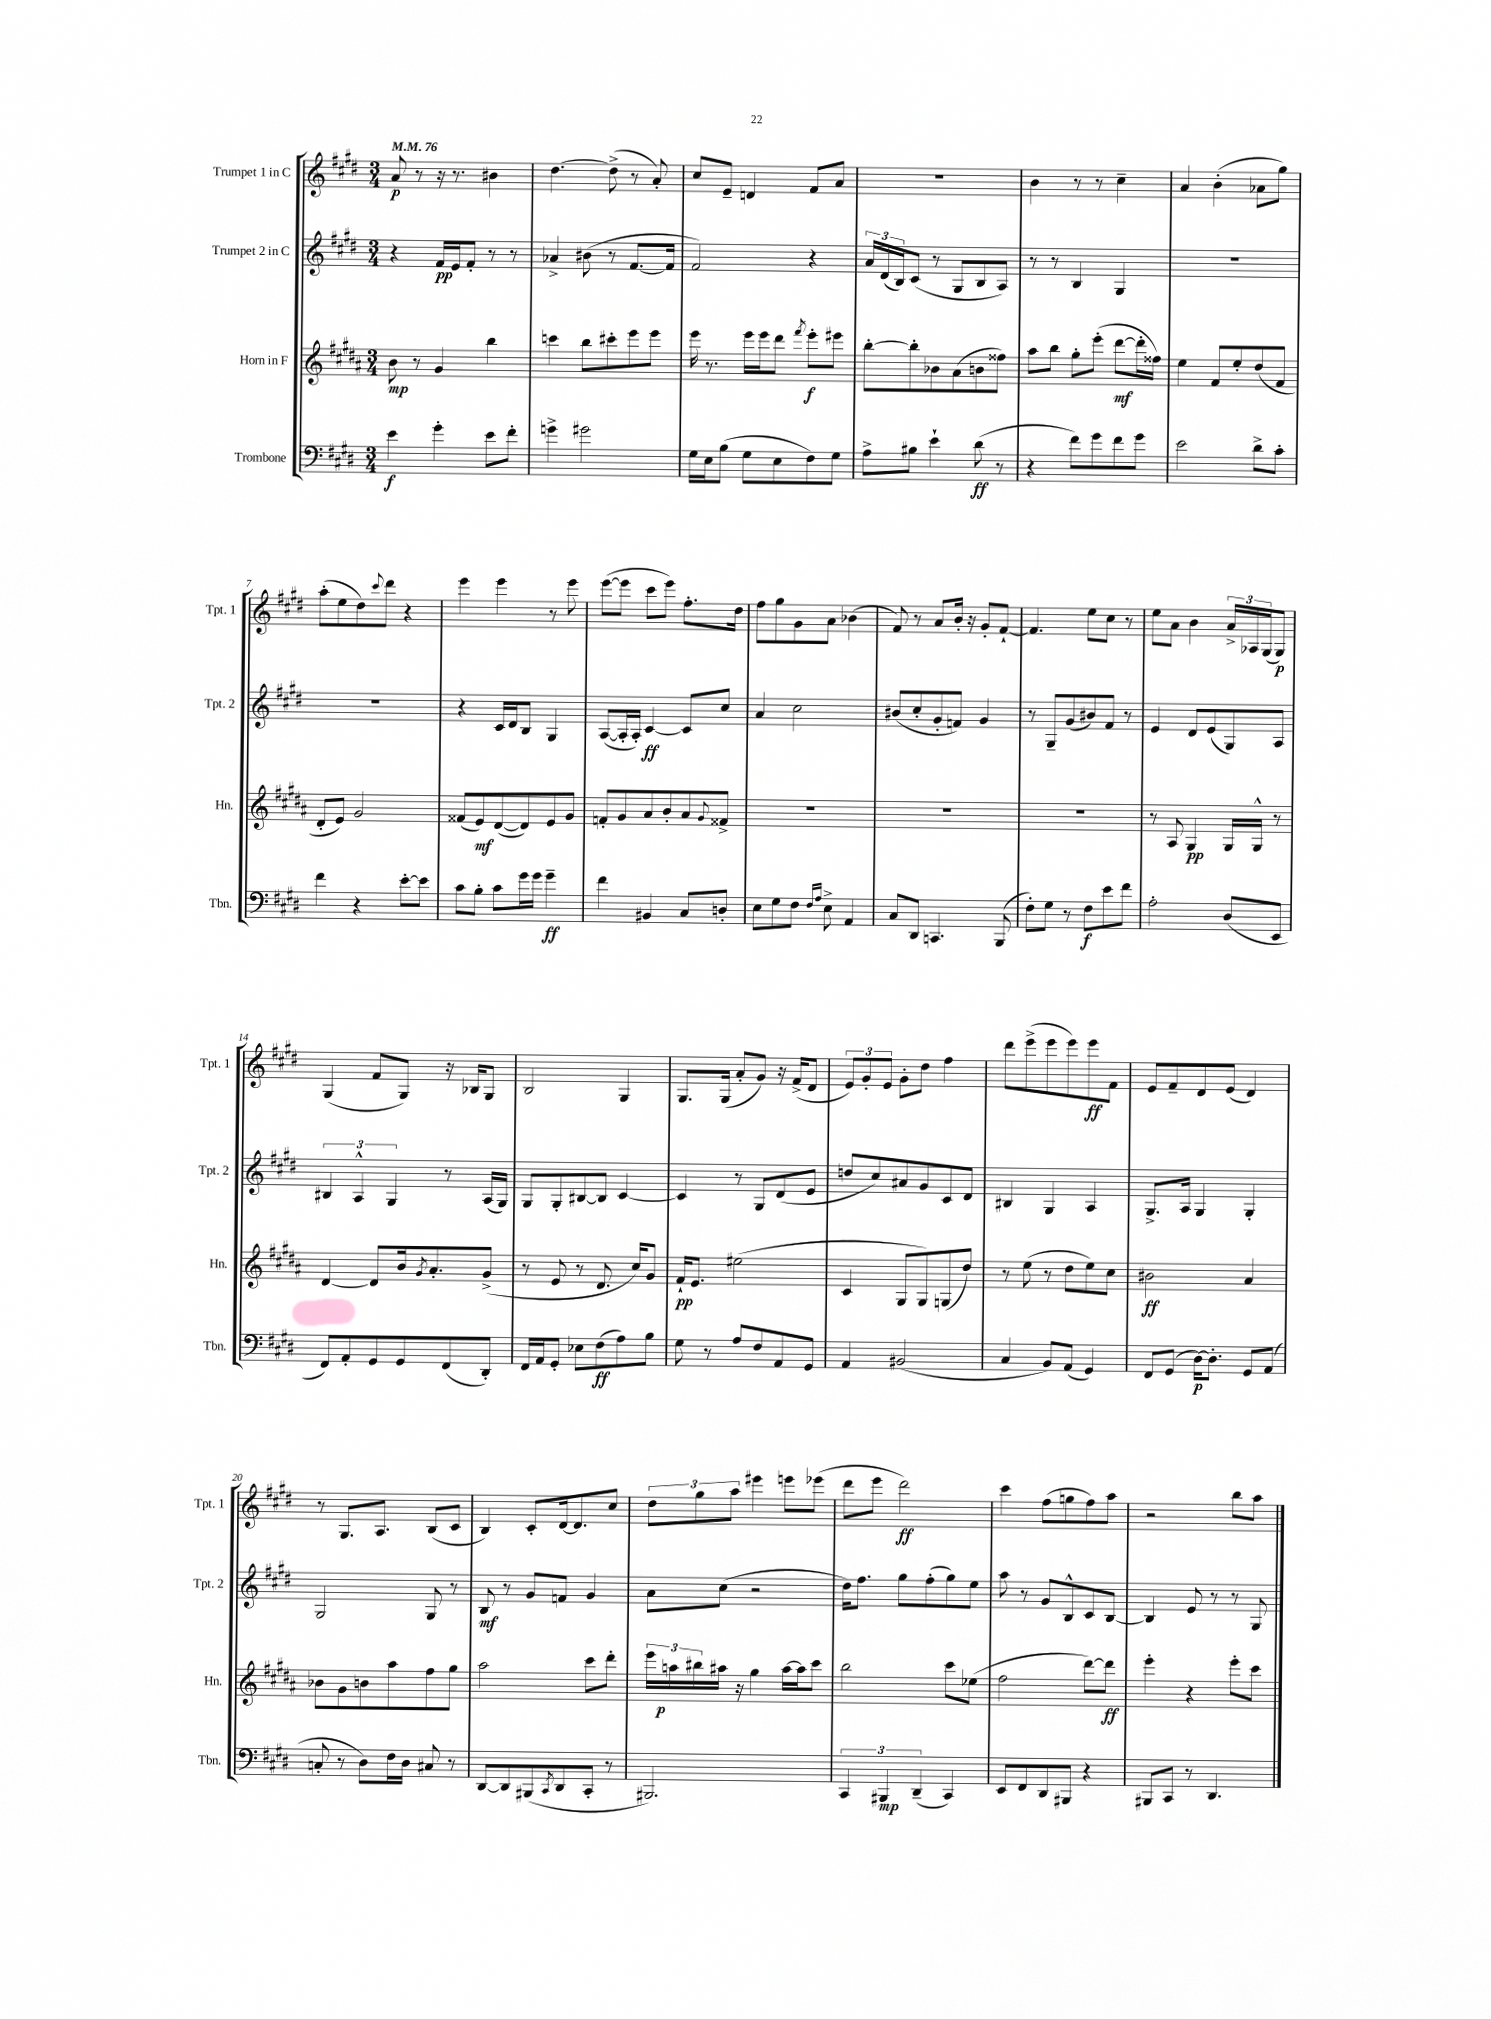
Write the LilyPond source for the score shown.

<<
\new StaffGroup <<
\new Staff = "s0" \with { instrumentName = "Trumpet 1 in C" shortInstrumentName = "Tpt. 1" } {
    \clef treble \key e \major \numericTimeSignature \time 3/4 \tempo 4 = 76
    a'8\p r8 r16 r8. bis'4 |
    dis''4.~ dis''8->( r8 a'8-.) |
    cis''8 e'8-- d'4 fis'8 a'8 |
    R2. |
    b'4 r8 r8 cis''4-- |
    a'4 b'4-.( aes'8 gis''8) |
    a''8-.( e''8 dis''8) \appoggiatura { cis'''8 } dis'''8 r4 |
    e'''4 e'''4 r8 e'''8 |
    e'''8~( e'''8 cis'''8 e'''8) fis''8.-. dis''16 |
    fis''8 gis''8 gis'8 a'8 bes'4( |
    fis'8) r8 a'8 b'16-. r16 gis'8-. fis'8~-! |
    fis'4. e''8 cis''8 r8 |
    e''8 a'8 b'4 \tuplet 3/2 { a'16-> aes16 gis16( } gis8\p) |
    gis4( fis'8 gis8) r16 bes16 gis8 |
    b2 gis4 |
    gis8. gis16( a'8-. gis'8) r16 fis'16->( dis'8 |
    \tuplet 3/2 { e'8) gis'8-. e'8 } gis'8-. dis''8 fis''4 |
    dis'''8 e'''8->( e'''8 e'''8) e'''8\ff fis'8 |
    e'8 fis'8-- dis'8 e'8( dis'4) |
    r8 gis8. a8. b8( cis'8 |
    b4) cis'8-. dis'16~ dis'8. cis''8 |
    \tuplet 3/2 { dis''8 gis''8 a''8 } eis'''4 e'''8 ees'''8( |
    dis'''8 e'''8 dis'''2\ff) |
    cis'''4 fis''8( g''8 fis''8) a''8 |
    r2 b''8 a''8 \bar "|." |
}
\new Staff = "s1" \with { instrumentName = "Trumpet 2 in C" shortInstrumentName = "Tpt. 2" } {
    \clef treble \key e \major \numericTimeSignature \time 3/4
    r4 fis'16\pp e'16 fis'8-. r8 r8 |
    aes'4-> bis'8( r8 fis'8.~ fis'16 |
    fis'2) r4 |
    \tuplet 3/2 { a'16 dis'16( b16) } cis'8( r8 gis8 b8 a8) |
    r8 r8 b4 gis4 |
    R2. |
    R2. |
    r4 cis'16 dis'16 b8 gis4 |
    a8~( a16-. a16-.) cis'4~\ff cis'8 cis''8 |
    a'4 cis''2 |
    bis'8( cis''8-. gis'8-. f'8) gis'4 |
    r8 gis8-- gis'8( bis'8) fis'8 r8 |
    e'4 dis'8 e'8( gis8) a8 |
    \tuplet 3/2 { bis4 a4-^ gis4 } r8 a16( gis16) |
    gis8 gis8-. bis8~ bis8 cis'4~ |
    cis'4 r8 gis8 dis'8( e'8 |
    d''8 cis''8) ais'8 gis'8 cis'8 dis'8 |
    bis4 gis4 a4 |
    gis8.-> a16 gis4 gis4-. |
    gis2 gis8 r8 |
    b8\mf r8 gis'8 f'8 gis'4 |
    a'8 cis''8( r2 |
    dis''16) fis''8. gis''8 fis''8-.( gis''8) e''8 |
    a''8 r8 gis'8 b8-^ cis'8 b8~ |
    b4 e'8 r8 r8 gis8 \bar "|." |
}
\new Staff = "s2" \with { instrumentName = "Horn in F" shortInstrumentName = "Hn." } {
    \clef treble \key b \major \numericTimeSignature \time 3/4
    b'8\mp r8 gis'4 b''4 |
    c'''4 b''8 cis'''8-. e'''8 e'''8 |
    e'''16 r8. e'''16 e'''16 dis'''8 \acciaccatura { fis'''8 } e'''8-.\f eis'''8 |
    b''8~-. b''8-. bes'8 ais'8( b'8 fisis''8) |
    ais''8 b''8 gis''8-. e'''8-.( dis'''8~\mf dis'''16-. fisis''16) |
    e''4 fis'8 e''8-. dis''8( fis'8 |
    dis'8-. e'8) gis'2 |
    fisis'8( e'8\mf) dis'8~( dis'8) e'8 gis'8 |
    f'8-. gis'8 ais'8 b'8-. ais'8 \appoggiatura { gis'8 } fisis'8-> |
    R2. |
    R2. |
    R2. |
    r8 ais8 gis4\pp gis16 gis16-^ r8 |
    dis'4~ dis'8 b'16 \acciaccatura { gis'8 } ais'8.-. gis'8->( |
    r8 e'8 r8 dis'8. cis''16) gis'8 |
    fis'16-!\pp e'8. eis''2( |
    cis'4 gis8 gis8) g8( dis''8) |
    r8 e''8( r8 dis''8 e''8) cis''8 |
    bis'2\ff ais'4 |
    bes'8 gis'8 b'8 ais''8 fis''8 gis''8 |
    ais''2 cis'''8 dis'''8-. |
    \tuplet 3/2 { e'''16 a''16\p bis''16 } ais''16 r16 gis''4 ais''16~ ais''16 cis'''8 |
    b''2 cis'''8 ees''8( |
    fis''2 dis'''8~) dis'''8\ff |
    e'''4-. r4 e'''8-. cis'''8 \bar "|." |
}
\new Staff = "s3" \with { instrumentName = "Trombone" shortInstrumentName = "Tbn." } {
    \clef bass \key e \major \numericTimeSignature \time 3/4
    e'4\f gis'4-. e'8 fis'8-. |
    g'4-> gis'2 |
    gis16 e16 b8( gis8 e8 fis8) gis8 |
    a8-> bis8 e'4-! dis'8\ff( r8 |
    r4 fis'8) gis'8 fis'8 gis'8 |
    e'2 dis'8-> cis'8-. |
    fis'4 r4 e'8~-. e'8 |
    cis'8 b8-. cis'8 gis'16 gis'16 gis'4--\ff |
    fis'4 bis,4 cis8 d8-. |
    e8 gis8 fis8 \grace { fis16 a16 } e8-> a,4 |
    cis8 dis,8 c,4. b,,8( |
    fis8-.) gis8 r8 fis8\f e'8 fis'8 |
    a2-. dis8( e,8 |
    fis,8) a,8-. gis,8 gis,8 fis,8( dis,8-.) |
    fis,16 a,16 gis,8-. ees8 fis8\ff( a8) b8 |
    gis8 r8 a8 fis8 a,8 gis,8 |
    a,4 bis,2( |
    cis4 b,8) a,8( gis,4) |
    fis,8 gis,8( dis16~\p) dis8.-. gis,8 a,8( |
    c8-. r8 dis8) fis16 dis16 cis8 r8 |
    dis,8~ dis,8 bis,,8( \acciaccatura { cis,8 } dis,8 cis,8-. r8 |
    bis,,2.) |
    \tuplet 3/2 { cis,4 bis,,4\mp dis,4--( } cis,4) |
    e,8 fis,8 dis,8 bis,,8 r4 |
    bis,,8 cis,8 r8 dis,4. \bar "|." |
}
>>
>>
